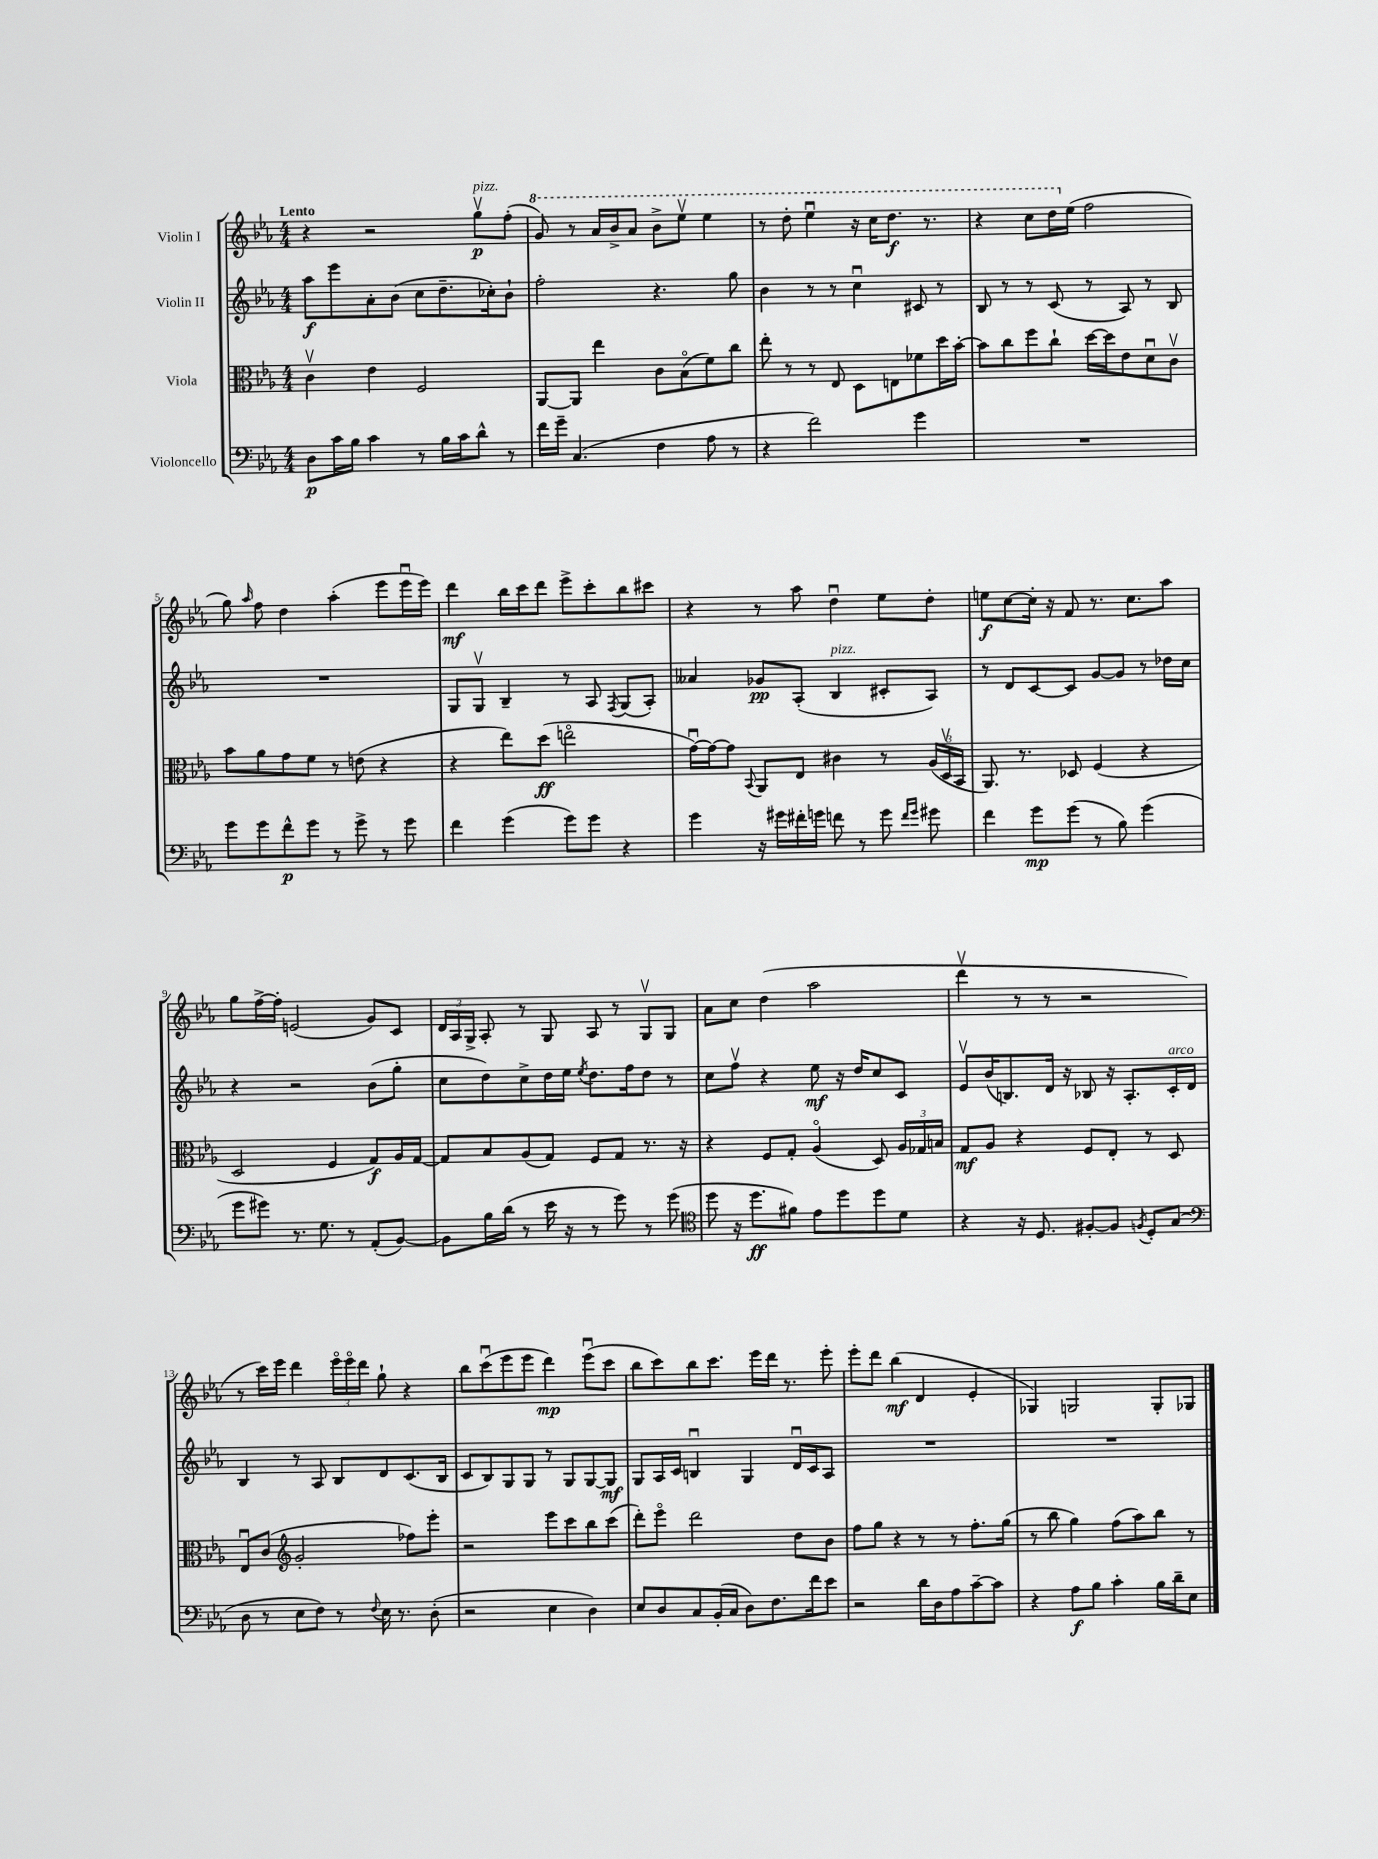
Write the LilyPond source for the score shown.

<<
\new StaffGroup <<
\new Staff = "s0" \with { instrumentName = "Violin I" } {
    \clef treble \key ees \major \numericTimeSignature \time 4/4 \tempo "Lento"
    \autoBeamOff r4 r2 g''8[\upbow\p^\markup { \italic "pizz." } f''8]-.( |
    \ottava #1 g''8) r8 aes''16[ bes''16-> aes''8] bes''8[-> ees'''8]\upbow ees'''4 |
    r8 d'''8-. ees'''4\downbow r16 c'''16[ d'''8.]\f r8. |
    r4 c'''8[ d'''16 \ottava #0 ees''16]( f''2 |
    g''8) \grace { aes''16 } f''8 d''4 aes''4-.( ees'''8[ ees'''16\downbow ees'''16]) |
    d'''4\mf bes''16[ c'''16 d'''8] ees'''8[-> c'''8-. bes''8 cis'''8] |
    r4 r8 aes''8 d''4\downbow ees''8[ d''8]-. |
    e''8[\f c''8~ c''16]-. r16 f'8 r8. c''8.[ aes''8] |
    g''8[ f''16~-> f''16]-. e'2( g'8[) c'8] |
    \tuplet 3/2 { d'16[ aes16 g16]-> } aes8-. r8 g8 aes8 r8 g8[\upbow g8] |
    aes'8[ c''8] d''4( aes''2 |
    d'''4\upbow r8 r8 r2 |
    r8 c'''16[) ees'''16] d'''4 \tuplet 3/2 { ees'''16[\flageolet ees'''16\flageolet d'''16] } g''8-! r4 |
    bes''8[ c'''8\downbow( ees'''8 ees'''8] d'''4\mp) ees'''8[\downbow( c'''8] |
    bes''8[ c'''8) bes''8 c'''8.] ees'''16[ d'''16] r8. ees'''8-. |
    ees'''8[-. d'''8] bes''4\mf( d'4 ees'4-. |
    ges4) g2 g8[-. ges8] \bar "|." |
}
\new Staff = "s1" \with { instrumentName = "Violin II" } {
    \clef treble \key ees \major \numericTimeSignature \time 4/4
    \autoBeamOff aes''8[\f ees'''8 aes'8-. bes'8]( c''8[ d''8.-- ces''16-.) bes'8]-! |
    f''2-. r4. g''8 |
    bes'4 r8 r8 c''4\downbow cis'8 r8 |
    bes8 r8 r8 c'8( r8 aes8) r8 bes8 |
    R1 |
    g8[ g8]\upbow bes4-- r8 aes8 \acciaccatura { f8 } g8[( aes8]-.) |
    aeses'4 ges'8[\pp aes8]-.( bes4^\markup { \italic "pizz." } cis'8[-. aes8]) |
    r8 d'8[ c'8~ c'8] g'8[~ g'8] r8 des''16[ c''16] |
    r4 r2 bes'8[( g''8]-. |
    c''8[ d''8) c''8-> d''16 ees''16] \acciaccatura { ees''8 } d''8.[ f''16 d''8] r8 |
    c''8[ f''8]\upbow r4 ees''8\mf r16 d''16[ c''8 c'8] |
    ees'8[\upbow bes'16( b8.) d'16] r16 bes8 r16 aes8.[-. c'16-.^\markup { \italic "arco" } d'16] |
    bes4 r8 aes8 bes8[ d'8 c'8.( bes16] |
    c'8[ bes8) g8 g8] r8 g8[ g8~ g8]\mf |
    g8[ aes16 c'16] b4\downbow g4 d'16[\downbow c'16 aes8] |
    R1 |
    R1 \bar "|." |
}
\new Staff = "s2" \with { instrumentName = "Viola" } {
    \clef alto \key ees \major \numericTimeSignature \time 4/4
    \autoBeamOff c'4\upbow ees'4 f2 |
    aes,8[~ aes,8] ees''4 c'8[ bes8\flageolet( f'8) c''8] |
    ees''8-. r8 r8 ees8 d8[ e8 fes'8 d''16 bes'16]~-. |
    bes'8[ c''8 f''8 c''8]-! d''16[~ d''16 ees'8 d'8\downbow c'8]\upbow |
    bes'8[ aes'8 g'8 f'8] r8 e'8( r4 |
    r4 ees''8[) d''8]\ff( e''2\flageolet |
    g'16[~\downbow) g'16~ g'8] \appoggiatura { bes,8 } aes,8[ ees8] cis'4 r8 \tuplet 3/2 { aes16[( d16\upbow bes,16] } |
    aes,8.) r8. des8 f4( r4 |
    d2 f4 g8[\f) aes16 g16]~ |
    g8[ bes8 aes8( g8]) f8[ g8] r8. r16 |
    r4 f8[ g8]-. aes4\flageolet( d8) \tuplet 3/2 { aes16[ ges16 b16] } |
    g8[\mf aes8] r4 f8[ ees8]-. r8 d8 |
    ees8[\downbow c'8]( \clef treble g'2-. fes''8[) ees'''8]-. |
    r2 ees'''8[ c'''8 bes''8 c'''8]( |
    d'''8[-.) ees'''8]\flageolet d'''2 d''8[ bes'8] |
    f''8[ g''8] r4 r8 r8 f''8.[-. g''16]( |
    r8 bes''8 g''4) f''8[( aes''8) bes''8] r8 \bar "|." |
}
\new Staff = "s3" \with { instrumentName = "Violoncello" } {
    \clef bass \key ees \major \numericTimeSignature \time 4/4
    \autoBeamOff d8[\p c'16 bes16] c'4 r8 bes16[ c'16 d'8]-^ r8 |
    f'16[ g'16]-- c4.( f4 aes8 r8 |
    r4 f'2) g'4 |
    R1 |
    g'8[ g'8 f'8-^\p g'8] r8 g'8-> r8 g'8 |
    f'4 g'4( g'8[) g'8] r4 |
    g'4 r16 gis'16[ fis'16-. g'16] f'8 r8 g'8 \grace { f'16[ g'16] } gis'8 |
    f'4 g'8[\mp g'8]( r8 bes8) g'4( |
    g'8[ gis'8]) r8. g8. r8 aes,8[-.( bes,8]~) |
    bes,8[ bes16 d'16]( r8 ees'16 r16 r8 g'8) r8 g'8( |
    \clef tenor d''8 r16 d''8.[\ff fis'8]) ees'8[ d''8 d''8 d'8] |
    r4 r16 d8. fis8[~-. fis8] \acciaccatura { f8 } d8[-. g8]( |
    \clef bass d8 r8 ees8[ f8]) r8 \appoggiatura { f8 } ees16 r8. d8-.( |
    r2 ees4 d4) |
    ees8[ d8 c8 bes,16-.( c16] d8[) f8. f'16 ees'8] |
    r2 d'16[ d16 aes8 c'8~-- c'8] |
    r4 aes8[\f bes8] c'4-. bes16[ d'16-- ees8] \bar "|." |
}
>>
>>
